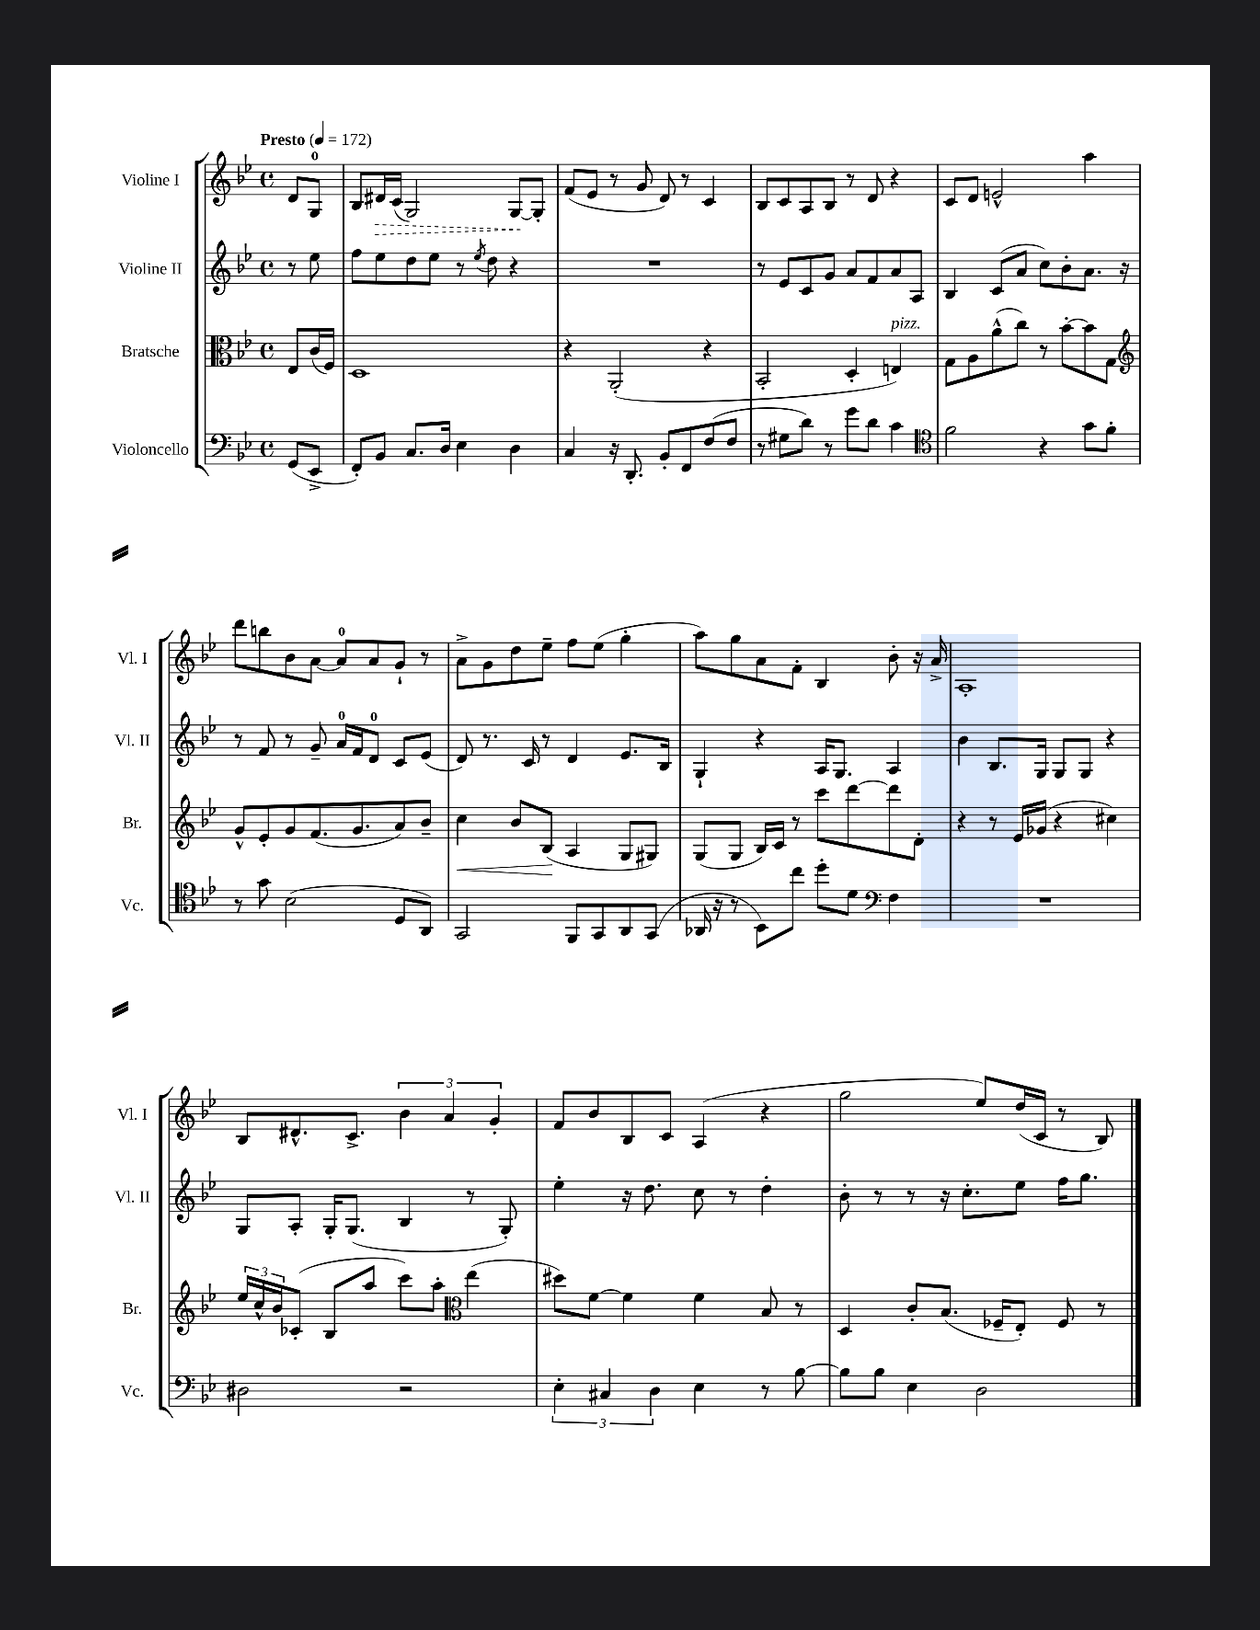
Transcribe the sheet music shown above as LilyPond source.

<<
\new StaffGroup <<
\new Staff = "s0" \with { instrumentName = "Violine I" shortInstrumentName = "Vl. I" } {
    \clef treble \key bes \major \defaultTimeSignature \time 4/4 \partial 4 \tempo "Presto" 4 = 172
    d'8 g8-0 |
    bes8 \once \override Hairpin.style = #'dashed-line dis'16\> c'16( g2) g8~\! g8-. |
    f'8( ees'8 r8 g'8 d'8) r8 c'4 |
    bes8 c'8 a8 bes8 r8 d'8 r4 |
    c'8 d'8 e'2-^ a''4 |
    d'''8 b''8 bes'8 a'8~ a'8-0 a'8 g'8-! r8 |
    a'8-> g'8 d''8 ees''8-- f''8 ees''8( g''4-. |
    a''8) g''8 a'8 f'8-. bes4 bes'8-. r16 a'16-> |
    a1-. |
    bes8 dis'8.-^ c'8.-> \tuplet 3/2 { bes'4 a'4 g'4-. } |
    f'8 bes'8 bes8 c'8 a4( r4 |
    g''2 ees''8) d''16( c'16 r8 bes8) \bar "|." |
}
\new Staff = "s1" \with { instrumentName = "Violine II" shortInstrumentName = "Vl. II" } {
    \clef treble \key bes \major \defaultTimeSignature \time 4/4 \partial 4
    r8 ees''8 |
    f''8 ees''8 d''8 ees''8 r8 \acciaccatura { ees''8 } d''8 r4 |
    R1 |
    r8 ees'8 c'8 g'8 a'8 f'8 a'8 a8 |
    bes4 c'8( a'8 c''8) bes'8-. a'8. r16 |
    r8 f'8 r8 g'8-- a'16-0 f'16 d'8-0 c'8 ees'8( |
    d'8) r8. c'16 r8 d'4 ees'8. bes16 |
    g4-! r4 a16 g8. a4 |
    bes'4 bes8. g16 g8 g8 r4 |
    g8 a8-. g16-. g8.( bes4 r8 g8-.) |
    ees''4-. r16 d''8. c''8 r8 d''4-. |
    bes'8-. r8 r8 r16 c''8.-. ees''8 f''16 g''8. \bar "|." |
}
\new Staff = "s2" \with { instrumentName = "Bratsche" shortInstrumentName = "Br." } {
    \clef alto \key bes \major \defaultTimeSignature \time 4/4 \partial 4
    ees8 c'16( f16) |
    d1 |
    r4 a,2-.( r4 |
    bes,2-. d4-. e4^\markup { \italic "pizz." }) |
    g8 a8 a'8-^( c''8) r8 bes'8~-. bes'8 g8 |
    \clef treble g'8-^ ees'8-. g'8 f'8.( g'8. a'8) bes'8-- |
    c''4\< bes'8 bes8\!( a4 g8 gis8) |
    g8( g8 bes16) c'16 r8 c'''8 d'''8~ d'''8 d'8-. |
    r4 r8 ees'16 ges'16( r4 cis''4) |
    \tuplet 3/2 { ees''16 c''16-^ bes'16 } ces'8-.( bes8 a''8 c'''8) a''8-. \clef alto ees''4( |
    dis''8) f'8~ f'4 f'4 bes8 r8 |
    d4 c'8-. bes8.( fes16-- ees8-.) fes8 r8 \bar "|." |
}
\new Staff = "s3" \with { instrumentName = "Violoncello" shortInstrumentName = "Vc." } {
    \clef bass \key bes \major \defaultTimeSignature \time 4/4 \partial 4
    g,8( ees,8-> |
    f,8-.) bes,8 c8. d16 ees4 d4 |
    c4 r16 d,8.-. bes,8-. f,8 f8( f8 |
    r8 gis8 d'8) r8 g'8 d'8 c'4 |
    \clef tenor f'2 r4 g'8 f'8-. |
    r8 g'8 bes2( d8 a,8) |
    g,2 f,8 g,8 a,8 g,8( |
    aes,16 r16 r8 bes,8) c''8 d''8-. d'8 \clef bass f4 |
    R1 |
    dis2 r2 |
    \tuplet 3/2 { ees4-. cis4 d4 } ees4 r8 bes8~ |
    bes8 bes8 ees4 d2 \bar "|." |
}
>>
>>
\layout { \context { \Score \remove "Bar_number_engraver" } }
